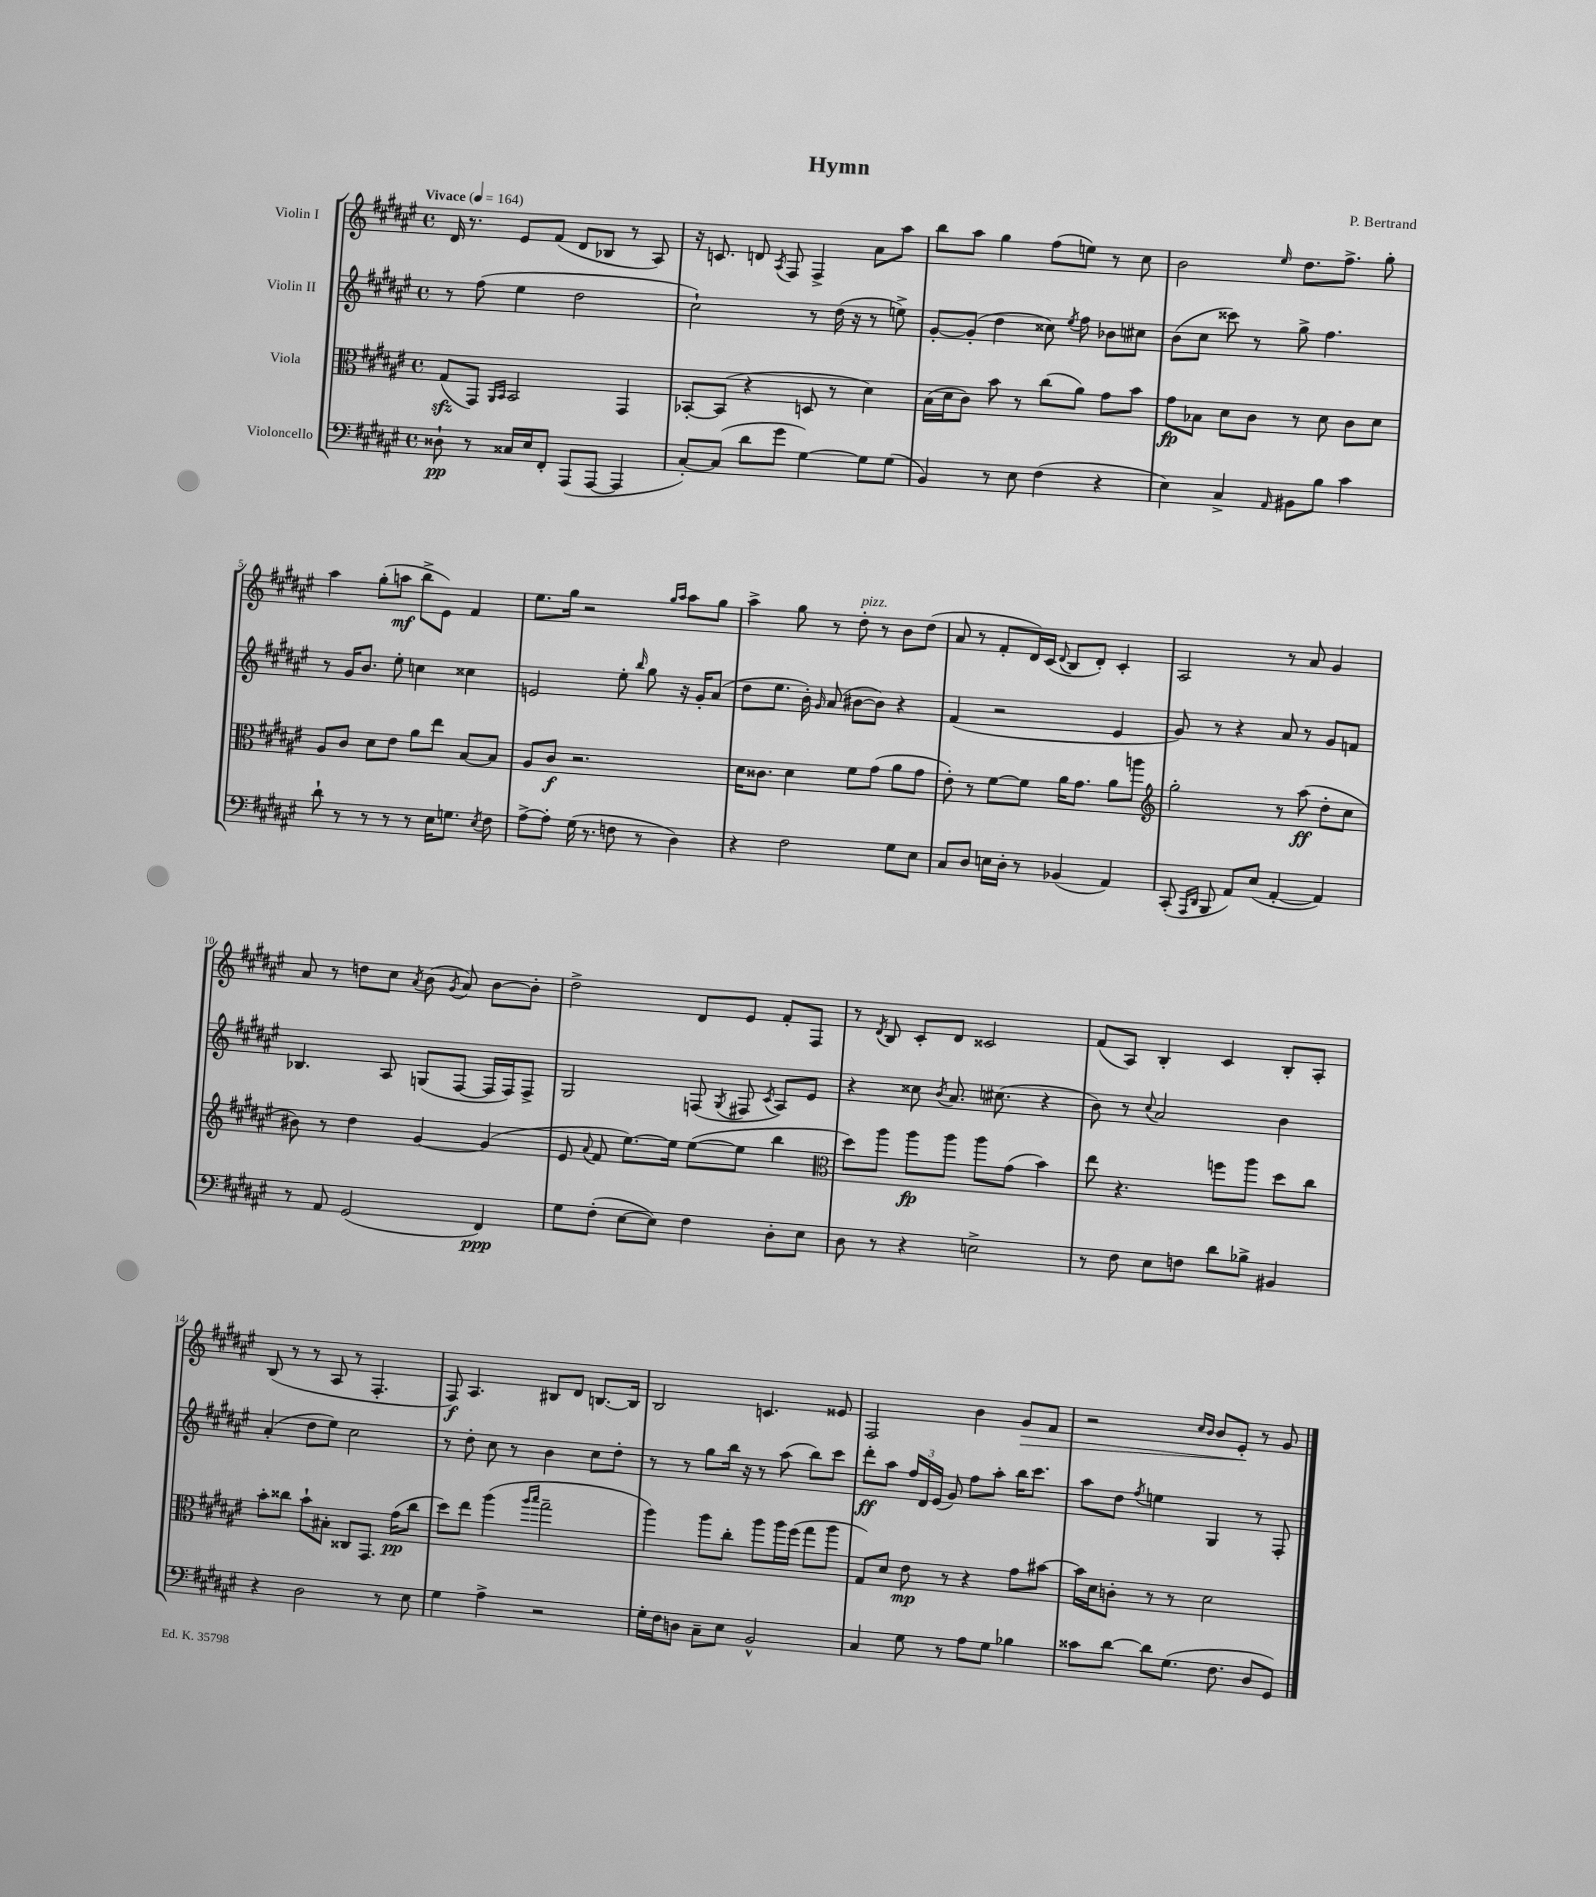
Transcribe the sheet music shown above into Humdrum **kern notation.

**kern	**kern	**kern	**kern
*staff4	*staff3	*staff2	*staff1
*clefF4	*clefC3	*clefG2	*clefG2
*k[f#c#g#d#a#e#]	*k[f#c#g#d#a#e#]	*k[f#c#g#d#a#e#]	*k[f#c#g#d#a#e#]
*M4/4	*M4/4	*M4/4	*M4/4
*met(c)	*met(c)	*met(c)	*met(c)
*MM164	*MM164	*MM164	*MM164
8D##`	(8G#	8r	16d#
.	.	.	8.r
8r	8GG#)	(8ff#	.
.	16qqAA#	.	.
.	16qqBB	.	.
16C##	2BB	4ee#	8e#
16E#	.	.	.
8FF#'	.	.	(8f#
(8AAA#	.	2dd#	8d#
[8AAA#	.	.	8B-
4AAA#]	4GG#	.	8r
.	.	.	8A#)
=	=	=	=
[8C#')	[8BB-'	2cc#`)	16r
.	.	.	8.c
(8C#]	(8BB-]	.	.
8d#	4r	.	8d
.	.	.	8qA#
8g#	.	.	8F#
[4G#)	8D	8r	4F#^
.	8r	(16dd#	.
.	.	16r	.
8G#]	4d#)	8r	8a#
(8G#	.	8ee^)	8aa#
=	=	=	=
4BB)	(16B	[8g#'	8bb
.	16d#	.	.
.	8c#)	(8g#']	8aa#
8r	8b	4dd#	4gg#
8E#	8r	.	.
(4F#	(8cc#	8cc##)	(8ff#
.	.	8qee#	.
.	8a#)	8ff#	8ee)
4r	8g#	8b-	8r
.	8b	8cc#	8cc#
=	=	=	=
4E#)	8g#	(8b	2b
.	8B-	8cc#	.
4C#^	8d#	8ccc##)	.
.	8c#	8r	.
16qqAA#	.	.	16qqee#
8BB#	8r	8gg#^	8.dd#
8B	8d#	4.ff#	.
.	.	.	8.ff#^
4c#	8c#	.	.
.	8d#	.	8gg#'
=	=	=	=
8d#`	8A#	8r	4aa#
8r	8c#	16g#	.
.	.	8.b	.
8r	8d#	.	(8gg#'
8r	8e#	8ee#'	8aa
8r	8a#	4cc	8bb^
16E#	8ee#	.	8e#)
8.G	.	.	.
.	[8B	4cc##	4f#
8qE#	.	.	.
8F#	8B]	.	.
=	=	=	=
[8A#^	8A#	2e	8.ee#
8A#']	8c#	.	.
.	.	.	16gg#
(16G#	2.r	.	2r
8.r	.	.	.
8F	.	8ee#'	.
.	.	16qqbb	.
8r	.	8gg#	.
.	.	.	16qqgg#
.	.	.	16qqaa#
4D#)	.	16r	8aa#
.	.	16g#'	.
.	.	(8a#	8gg#
=	=	=	=
4r	16d#	8dd#	4aa#^
.	8.c##	.	.
.	.	8.ee#	.
2F#	4d#	.	8gg#
.	.	16b')	.
.	.	16qqg#	.
.	.	(8a#	8r
.	8f#	[8b#	8dd#'
.	(8g#	8b#])	8r
8G#	8a#	4r	8b
8E#	8g#	.	(8dd#
=	=	=	=
8C#	8e#')	(4f#	8a#
8D#	8r	.	8r
16E	[8f#	2r	8f#'
16D#'	.	.	.
8r	8f#]	.	16d#)
.	.	.	(16c#
.	.	.	8qqd#
(4BB-	16a#	.	8B
.	8.g#	.	.
.	.	.	8d#')
4AA#)	8a#	4e#	4c#'
.	8aa	.	.
=	=	=	=
*	*clefG2	*	*
(8CC#'	2gg#'	8g#)	2A#
16qqAAA#	.	.	.
16qqDD#	.	.	.
8BBB	.	8r	.
8AA#)	.	4r	.
(8E#	.	.	.
[4AA#'	8r	8a#	8r
.	(8aa#	8r	8a#
4AA#])	8dd#'	8g#	4g#
.	8cc#	8f	.
=	=	=	=
8r	8b#)	4.B-	8a#
8AA#	8r	.	8r
(2GG#	4dd#	.	8dd
.	.	8A#	8cc#
.	.	.	8qa#
.	[4g#	(8G	(8b
.	.	.	8qg#
.	.	[8F#	8a#)
4FF#)	(4g#]	16F#]	[8b
.	.	16F#)	.
.	.	8F#^	8b']
=	=	=	=
8G#	8e#	2G#	2dd#^
.	8qqa#	.	.
(8F#'	8f#	.	.
[8E#	[8.ee#)	.	.
8E#])	.	.	.
.	16ee#]	.	.
4F#	([8ee#	(8F	8d#
.	.	8qG#	.
.	8ee#]	8F#	8e#
.	.	8qc#	.
8D#'	4bb	8A#)	8f#'
8E#	.	8e#	8F#
=	=	=	=
*	*clefC3	*	*
8D#	8dd#)	4r	8r
.	.	.	8qd#
8r	8aa#	.	8B
4r	8aa#	8cc##	8c#'
.	.	8qb	.
.	8aa#	8.a#	8d#
2E^	8aa#	.	2c##
.	.	(8.cc#	.
.	(8g#	.	.
.	4b)	4r	.
=	=	=	=
8r	8ee#	8b)	(8f#
8F#	4.r	8r	8A#)
.	.	8qqcc#	.
8E#	.	2a#	4B'
8F	.	.	.
8d#	8ff	.	4c#
8B-^	8aa#	.	.
4BB#	8dd#	4b	8B'
.	8cc#	.	8A#'
=	=	=	=
4r	8b'	(4a#'	(8B
.	8cc##	.	8r
2D#	8b`	8dd#	8r
.	8B#'	8ee#)	8A#
.	8C##	2cc#	8r
.	8.GG#	.	4.F#'
8r	.	.	.
.	(16g#	.	.
8E#	8cc##	.	.
=	=	=	=
4G#	8dd#)	8r	8F#)
.	8ee#	8dd#'	4.A#
4A#^	(4aa#	8cc#	.
.	.	8r	.
.	16qqaa#	.	.
.	16qqbb	.	.
2r	2gg#~	4b	8B#
.	.	.	8d#
.	.	8cc#	[8.B
.	.	8dd#'	.
.	.	.	16B]
=	=	=	=
16G#'	4aa#)	8r	2B
16F#	.	.	.
8D	.	8r	.
8C#~	8aa#	8gg#	.
8E#	8cc#'	16bb	.
.	.	16r	.
2BB^^	8aa#	8r	4.c
.	16aa#	(8aa#	.
.	(16ff#	.	.
.	8gg#	8bb)	.
.	8aa#	8ccc#	8e##
=	=	=	=
4C#	8G#)	8ddd#'	2F#
.	8d#	8aa#	.
8G#	8e#	24ff#	.
.	.	24d#	.
.	.	(24e#	.
8r	8r	8g#)	.
8A#	4r	8ff#	4b
8G#	.	8aa#'	.
4B-	8g#	16bb	8g#
.	.	8.ccc#	.
.	[8b#	.	8f#
=	=	=	=
8c##	16b#]	8aa#	2r
.	16d#	.	.
[8d#	8c'	8dd#	.
.	.	8qff#	.
8d#]	8r	4ee	.
(8.G#	8r	.	.
.	.	.	16qqcc#
.	.	.	16qqb
.	2d#	4G#	8b
8.F#	.	.	.
.	.	.	8e#'
8D#	.	8r	8r
8GG#)	.	8F#'	8g#
==	==	==	==
*-	*-	*-	*-
